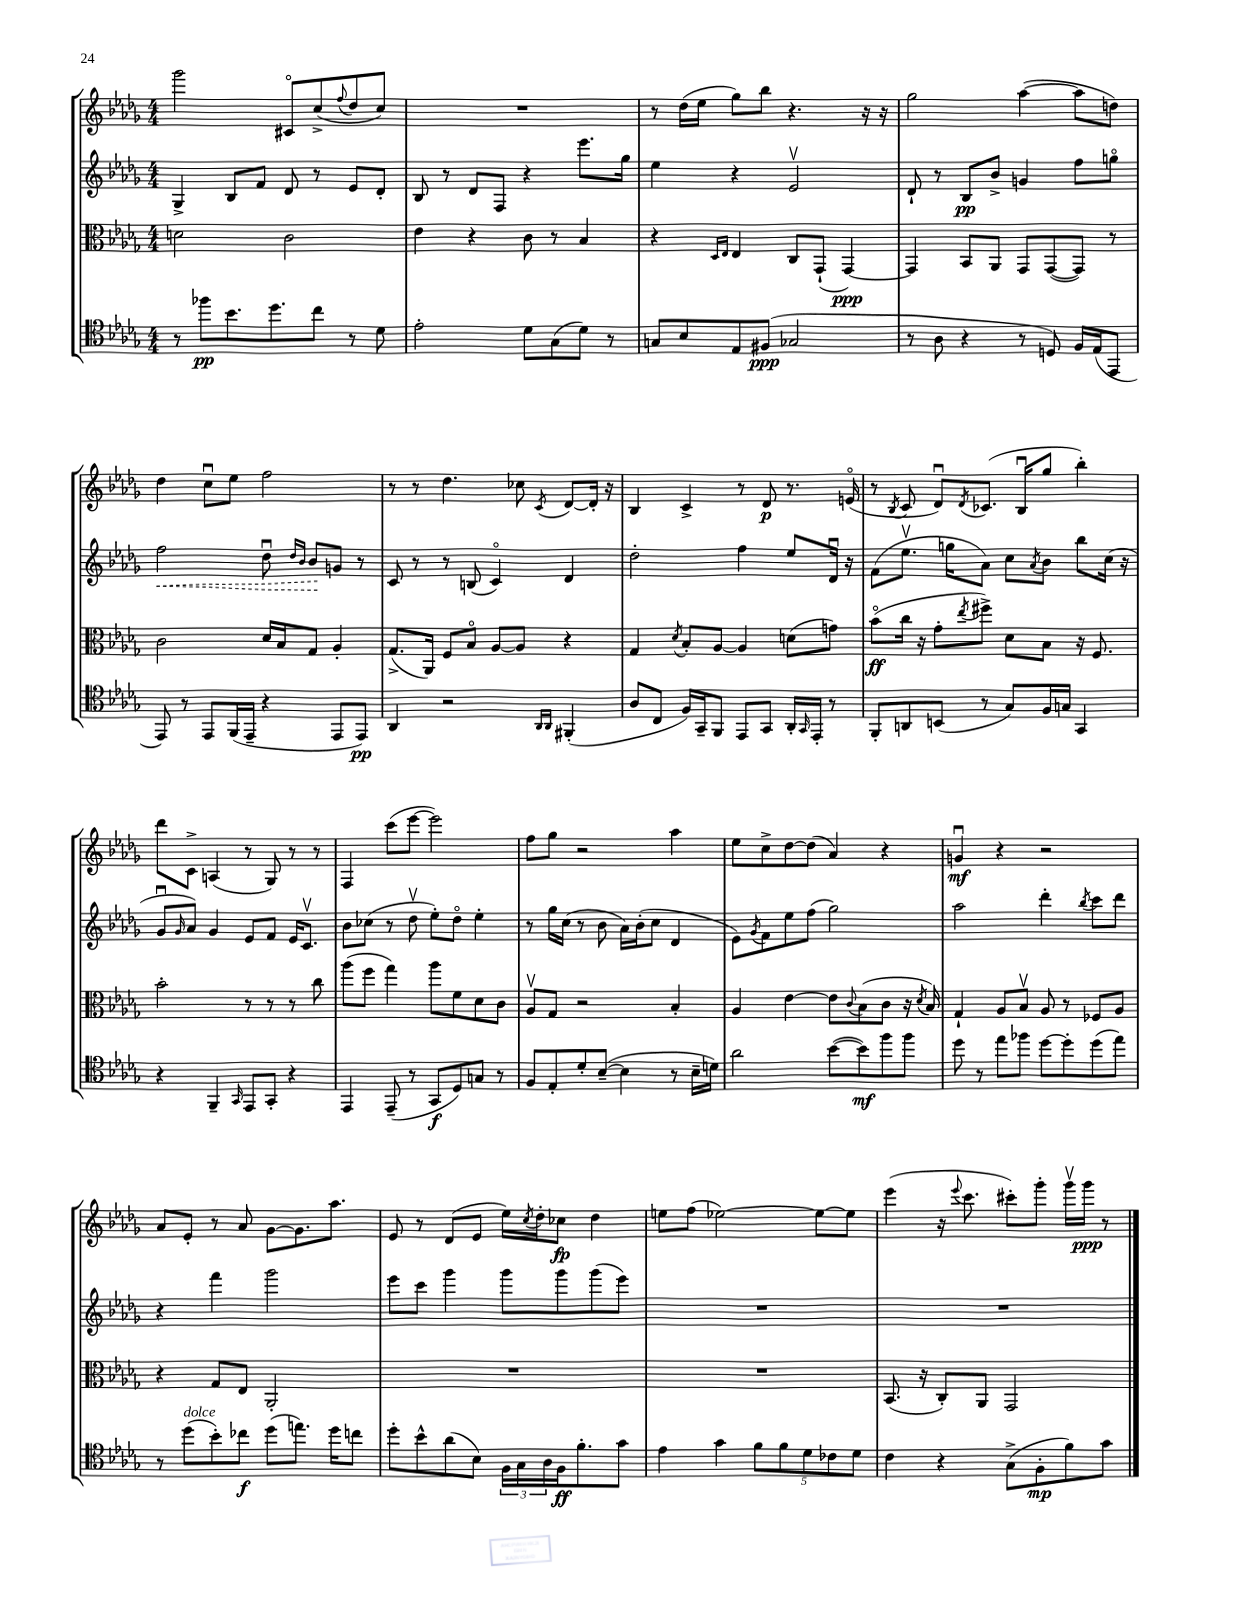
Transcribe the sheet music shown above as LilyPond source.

<<
\new StaffGroup <<
\new Staff = "s0" {
    \clef treble \key des \major \numericTimeSignature \time 4/4
    ges'''2 cis'8\flageolet c''8->( \appoggiatura { f''8 } des''8 c''8) |
    R1 |
    r8 des''16( ees''16 ges''8) bes''8 r4. r16 r16 |
    ges''2 aes''4~( aes''8 d''8) |
    des''4 c''8\downbow ees''8 f''2 |
    r8 r8 des''4. ces''8 \acciaccatura { c'8 } des'8~ des'16-. r16 |
    bes4 c'4-> r8 des'8\p r8. e'16\flageolet( |
    r8 \acciaccatura { bes8 } c'8 des'8\downbow) \acciaccatura { des'8 } ces'8.( bes16\downbow ges''8 bes''4-.) |
    des'''8 c'8-> a4( r8 ges8) r8 r8 |
    f4 c'''8( ees'''8~ ees'''2) |
    f''8 ges''8 r2 aes''4 |
    ees''8 c''8-> des''8~ des''8( aes'4) r4 |
    g'4\downbow\mf r4 r2 |
    aes'8 ees'8-. r8 aes'8 ges'8~ ges'8. aes''8. |
    ees'8 r8 des'8( ees'8 ees''16) \acciaccatura { c''8 } des''16-. ces''8\fp des''4 |
    e''8 f''8( ees''2~) ees''8~ ees''8 |
    ees'''4( r16 \appoggiatura { ees'''8 } c'''8. cis'''8-.) ges'''8-. ges'''16\upbow ges'''16\ppp r8 \bar "|." |
}
\new Staff = "s1" {
    \clef treble \key des \major \numericTimeSignature \time 4/4
    ges4-> bes8 f'8 des'8 r8 ees'8 des'8-. |
    bes8 r8 des'8 f8 r4 ees'''8. ges''16 |
    ees''4 r4 ees'2\upbow |
    des'8-! r8 bes8\pp bes'8-> g'4 f''8 g''8\flageolet |
    \once \override Hairpin.style = #'dashed-line f''2\< des''8\downbow \grace { des''16 bes'16 } bes'8\! g'8 r8 |
    c'8 r8 r8 b8( c'4\flageolet) des'4 |
    des''2-. f''4 ees''8 des'16\downbow r16 |
    f'8( ees''8.\upbow g''16 aes'8) c''8 \acciaccatura { aes'8 } bes'8 bes''8 c''16( r16 |
    ges'8\downbow \grace { ges'16 } aes'8) ges'4 ees'8 f'8 ees'16 c'8.\upbow |
    bes'8 ces''8( r8 des''8\upbow ees''8-.) des''8\flageolet ees''4-. |
    r8 ges''16 c''16( r8 bes'8 aes'16) bes'16-.( c''8 des'4 |
    ees'8) \acciaccatura { ges'8 } f'8 ees''8 f''8( ges''2) |
    aes''2 des'''4-. \acciaccatura { bes''8 } c'''8 des'''8 |
    r4 f'''4 ges'''2 |
    ees'''8 c'''8 ges'''4 ges'''8 ges'''8 ges'''8( ees'''8) |
    R1 |
    R1 \bar "|." |
}
\new Staff = "s2" {
    \clef alto \key des \major \numericTimeSignature \time 4/4
    d'2 c'2 |
    ees'4 r4 c'8 r8 bes4 |
    r4 \grace { des16 ees16 } ees4 c8 ges,8-!( ges,4~\ppp) |
    ges,4 bes,8 aes,8 ges,8 ges,8~( ges,8) r8 |
    c'2 des'16 bes16 ges8 aes4-. |
    ges8.->( aes,16) f8 bes8\flageolet aes8~ aes8 r4 |
    ges4 \acciaccatura { des'8 } bes8-. aes8~ aes4 d'8( g'8) |
    bes'8\flageolet\ff( c''16 r16 ges'8-. \acciaccatura { ees''8 } fis''8->) des'8 bes8 r16 f8. |
    bes'2-. r8 r8 r8 c''8 |
    aes''8( f''8 ges''4) aes''8 f'8 des'8 c'8 |
    aes8\upbow ges8 r2 bes4-. |
    aes4 ees'4~ ees'8 \appoggiatura { c'8 } bes8( c'8 r16 \acciaccatura { des'8 } bes16) |
    ges4-! aes8 bes8\upbow aes8 r8 fes8 aes8 |
    r4 ges8 ees8 aes,2-. |
    R1 |
    R1 |
    bes,8.( r16 c8-.) aes,8 ges,2 \bar "|." |
}
\new Staff = "s3" {
    \clef tenor \key des \major \numericTimeSignature \time 4/4
    r8 fes''8\pp bes'8. des''8. c''8 r8 des'8 |
    ees'2-. des'8 ges8( des'8) r8 |
    g8 bes8 ees8 fis8\ppp( ges2 |
    r8 aes8 r4 r8 d8) f16 ees16( ees,8 |
    ees,8) r8 ees,8 f,16( ees,16-- r4 ees,8 ees,8\pp) |
    aes,4 r2 \grace { aes,16 aes,16 } fis,4-.( |
    aes8 c8 f16) ges,16-- f,8 ees,8 ges,8 aes,16-. \grace { ges,16 } ees,16-. r8 |
    f,8-. a,8 b,8( r8 ges8) f16 g16 ges,4 |
    r4 f,4-- \grace { ges,16 } ees,8 ges,8-. r4 |
    ees,4 ees,8--( r8 ges,8\f des8) g8 r8 |
    f8 ees8-. des'8-. bes8~--( bes4 r8 bes16-- d'16) |
    aes'2 bes'8~( bes'8\mf) f''8 f''8 |
    des''8 r8 ees''8 fes''8 des''8~ des''8-. des''8( ees''8) |
    r8 des''8^\markup { \italic "dolce" }( bes'8-.) ces''8\f des''8( e''8.) des''16 c''8 |
    des''8-. bes'8-^ aes'8( bes8) \tuplet 3/2 { f16 ges16 aes16 } f16\ff f'8.-. ges'8 |
    ees'4 ges'4 \tuplet 5/4 { f'8 f'8 des'8 ces'8 des'8 } |
    c'4 r4 ges8->( f8-.\mp f'8) ges'8 \bar "|." |
}
>>
>>
\layout { \context { \Score \remove "Bar_number_engraver" } }
